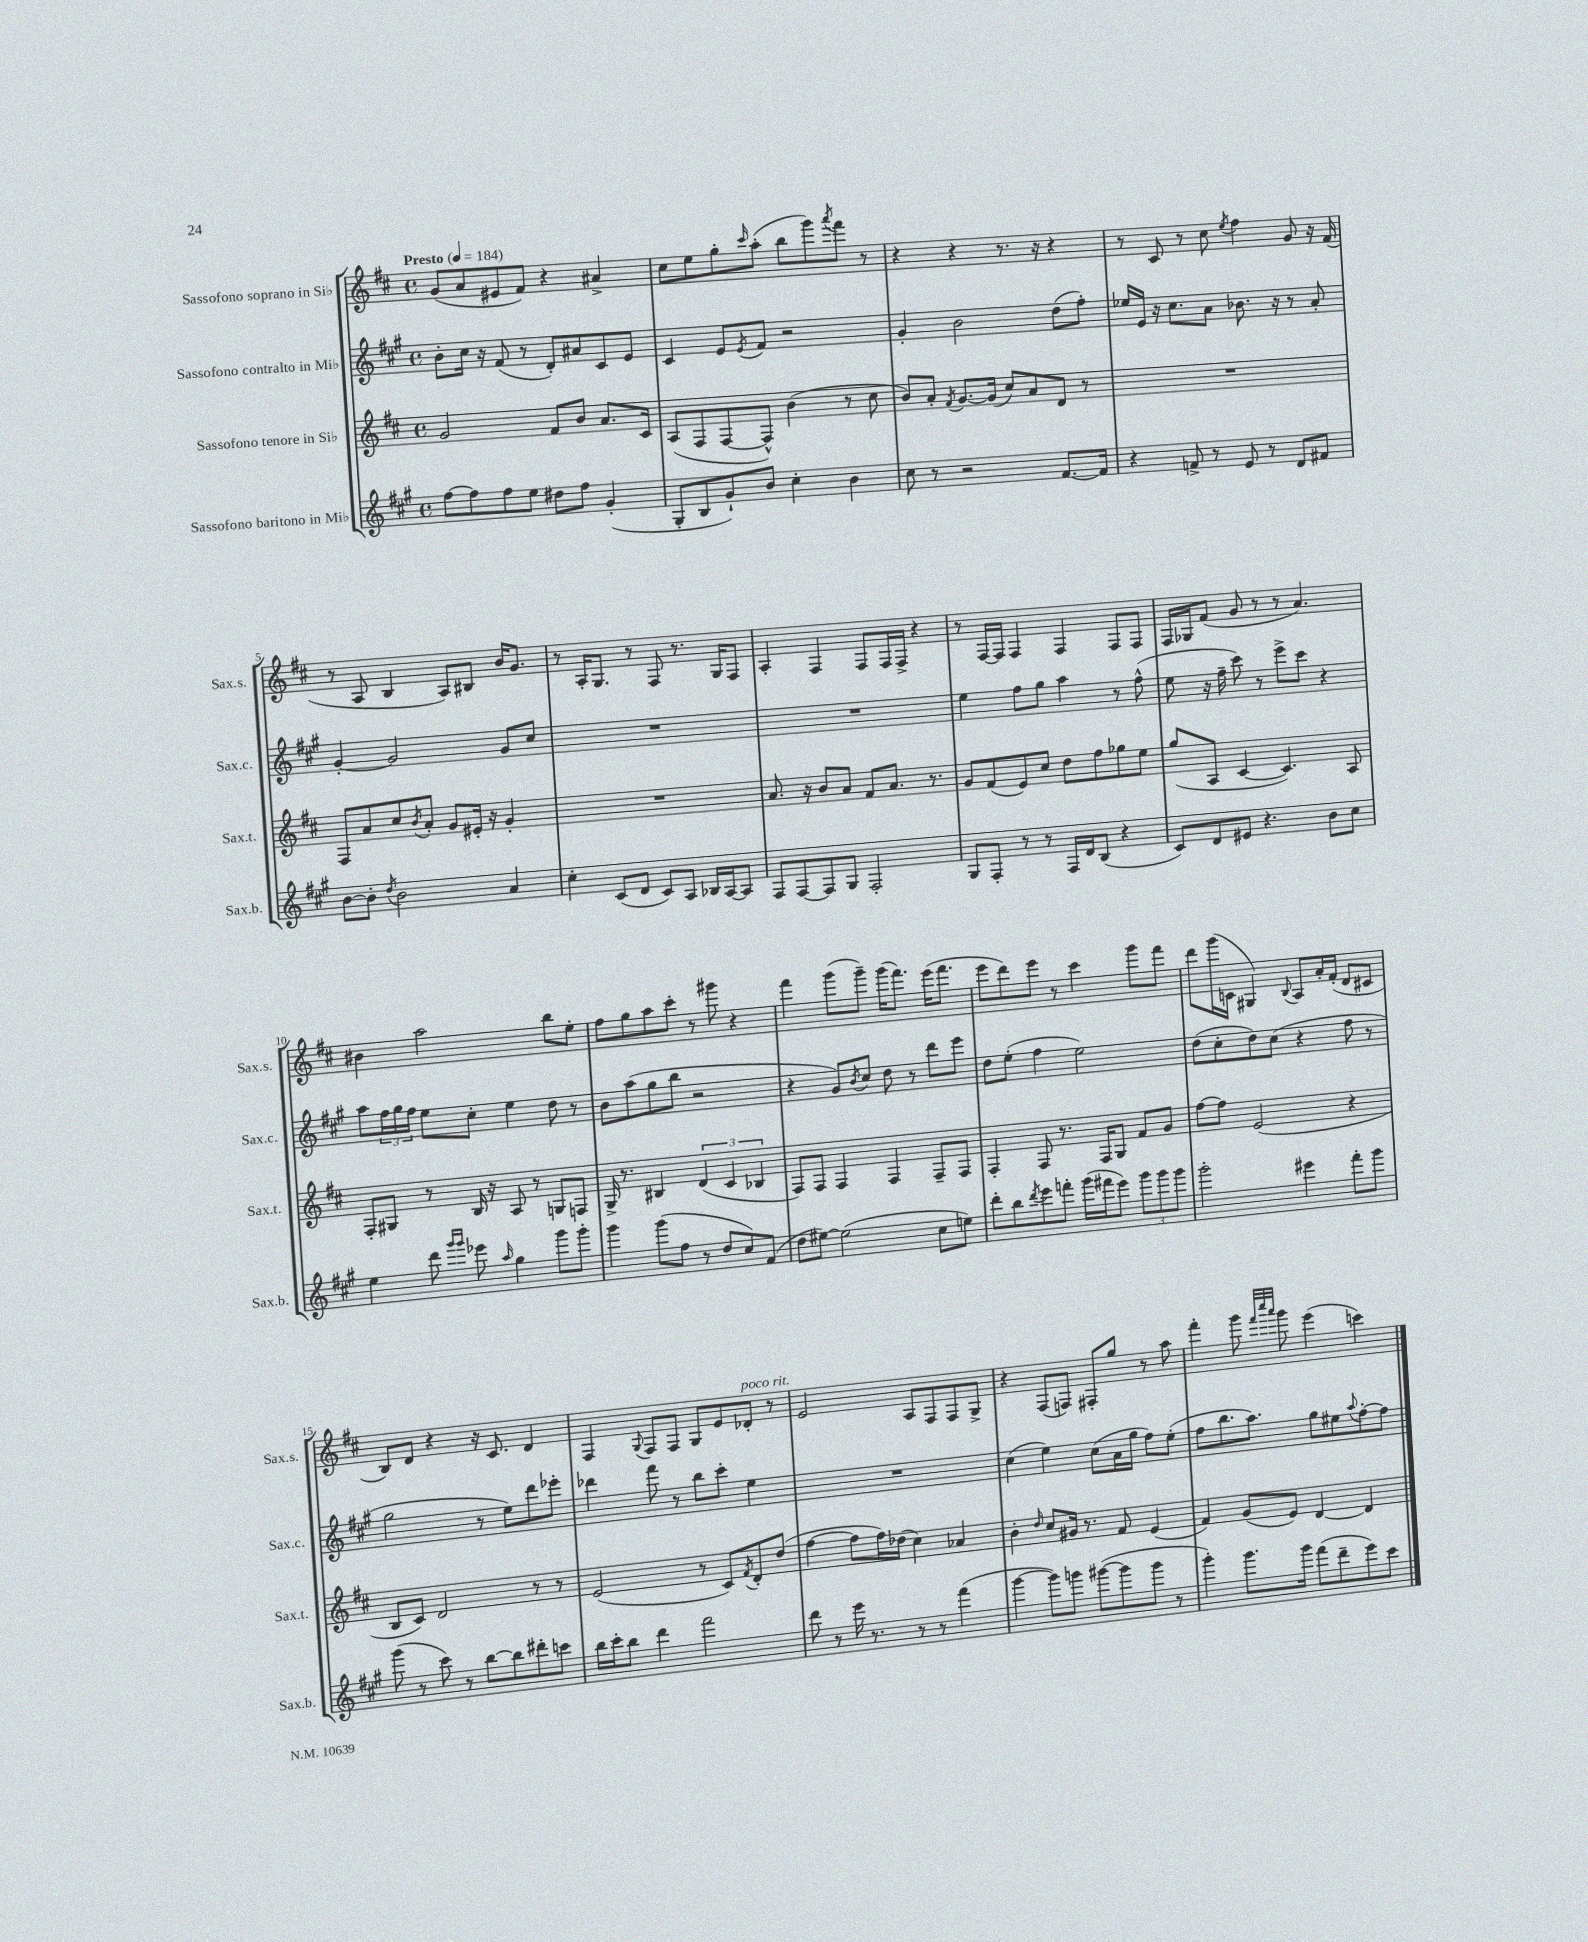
<<
\new StaffGroup <<
\new Staff = "s0" \with { instrumentName = "Sassofono soprano in Sib" shortInstrumentName = "Sax.s." } {
    \clef treble \key d \major \defaultTimeSignature \time 4/4 \tempo "Presto" 4 = 184
    g'8( a'8 eis'8 fis'8) r4 ais'4-> |
    cis''8 e''8 g''8-. \grace { cis'''16 } a''8-.( b''8 g'''8) \acciaccatura { a'''8 } fis'''8 r8 |
    r4 r4 r8. r16 r4 |
    r8 cis'8 r8 cis''8 \acciaccatura { e''8 } fis''4 g'8 r16 fis'16( |
    r8 a8 b4 a8) bis8 b'16 g'8. |
    r8 a16-. g8. r8 fis8 r8. g16 fis8 |
    a4-. fis4 fis8 fis16 fis16-> r4 |
    r8 fis16~ fis16 fis4 fis4 fis8 fis8 |
    fis16 ges16 fis'8( g'8 r8 r8 a'4.) |
    bis'4 a''2 b''8 e''8-. |
    fis''8 g''8 a''8 cis'''8-. r8 gis'''8 r4 |
    fis'''4 g'''8( g'''8--) g'''16( fis'''8.) e'''16( fis'''8. |
    e'''8 d'''8) e'''8 r8 cis'''4 g'''8 fis'''8 |
    d'''8 g'''16( c'16 gis4) \appoggiatura { b8 } a8 a'16-. fis'16-.( d'8 cis'8 |
    b8) d'8 r4 r16 cis'8. d'4 |
    fis4 \appoggiatura { g8 } fis8 fis8 g8 e'8 des'8-.^\markup { \italic "poco rit." } r8 |
    e'2 a8 fis8 fis8 g8-> |
    r4 fis8( f8) fis8-. g''8 r8 a''8 |
    fis'''4-. g'''8 \grace { fis'''32 cis''''32 a'''32 } g'''8 e'''4( c'''4) \bar "|." |
}
\new Staff = "s1" \with { instrumentName = "Sassofono contralto in Mib" shortInstrumentName = "Sax.c." } {
    \clef treble \key a \major \defaultTimeSignature \time 4/4
    b'8-. cis''16 r16 fis'8( r8 d'8-.) ais'8 cis'8 e'8 |
    cis'4 e'8 \acciaccatura { e'8 } fis'8 r2 |
    gis'4-. b'2 d''8( fis''8-.) |
    ees''16 e'16 r16 cis''8. a'8 bes'8. r16 r8 a'8-. |
    gis'4~-. gis'2 gis'8 cis''8 |
    R1 |
    R1 |
    e''4 fis''8 gis''8 a''4 r8 fis''8-^( |
    e''8 r16 fis''16-- cis'''8) r8 e'''8-> cis'''8 r4 |
    a''8 \tuplet 3/2 { fis''16 gis''16 fis''16 } e''8 cis''8-. e''4 d''8 r8 |
    b'8 a''8( gis''8 b''8 r2 |
    r4 gis'8) \acciaccatura { b'8 } cis''8 d''8 r8 d'''8 e'''8 |
    d''8 e''8-.( fis''4 e''2) |
    d''8( cis''8-. d''8) cis''8( r4 fis''8 r8 |
    gis''2 r8 e''8) d'''8 ees'''8-. |
    des'''4 fis'''8 r8 b''8 cis'''8-. e''4 |
    R1 |
    cis''4( e''4) cis''8( a'16 gis''16 fis''8) e''8-.( |
    fis''8 b''8. a''8.) gis''8 eis''8 \appoggiatura { a''8 } fis''8~-. fis''8 \bar "|." |
}
\new Staff = "s2" \with { instrumentName = "Sassofono tenore in Sib" shortInstrumentName = "Sax.t." } {
    \clef treble \key d \major \defaultTimeSignature \time 4/4
    g'2 fis'8 b'8 a'8. cis'16 |
    a8( fis8 fis8~ fis8-^) b'4( r8 cis''8 |
    b'8) a'8-. \acciaccatura { fis'8 } g'8.~ g'16( cis''8) a'8 d'8 r8 |
    R1 |
    fis8 a'8 cis''8 \acciaccatura { b'8 } a'8-. g'8 eis'16-. r16 g'4-. |
    R1 |
    a'8. r16 b'8 a'8 fis'8 a'8. r8. |
    g'8 fis'8( e'8) cis''8 d''8 fis''8 ges''8 e''8 |
    g''8( a8 cis'4~ cis'4.) a8 |
    fis8-. gis8 r8 b16 r16 a8 r8 g8 f8 |
    g16-> r8. bis4 \tuplet 3/2 { d'4( cis'4 bes4 } |
    fis8) fis8 fis4 fis4 fis8-- fis8 |
    fis4-. fis8 r8. fis16 g8 fis'8 g'8 |
    fis''8~ fis''8 e'2( r4 |
    b8 cis'8) d'2 r8 r8 |
    e'2( r8 cis'8) \acciaccatura { fis'8 } d'8-. d''8( |
    fis''4~ fis''8 fis''16) des''16( cis''4) aes'4 |
    b'4-. \grace { d''16 } cis''8 gis'16 r8. fis'8 e'4( |
    fis'4) g'8( e'8) d'4~ d'4 \bar "|." |
}
\new Staff = "s3" \with { instrumentName = "Sassofono baritono in Mib" shortInstrumentName = "Sax.b." } {
    \clef treble \key a \major \defaultTimeSignature \time 4/4
    fis''8~ fis''8 fis''8 e''8 dis''8 fis''8 gis'4-.( |
    gis8-. b8 gis'8-!) b'8 cis''4-. b'4 |
    cis''8 r8 r2 fis'8.~ fis'16 |
    r4 f'8-> r8 e'8 r8 d'8 fis'8 |
    b'8~ b'8-. \acciaccatura { d''8 } b'2 a'4 |
    cis''4-. cis'8( d'8 cis'8) a8 bes16 a16~ a8 |
    fis8 fis8~ fis8 gis8 fis2-. |
    gis8 fis8-. r8 r8 fis16 d'16 b8( r4 |
    cis'8) d'8 eis'8 r4. b'8 cis''8 |
    e''4 d'''8 \grace { gis'''16 gis'''16 } ees'''8 \grace { a''16 } gis''4 gis'''8 gis'''8-. |
    gis'''4 gis'''8( fis''8 r8 d''8 cis''8) fis'8( |
    d''8 eis''8~) eis''2( cis''8 e''8) |
    d'''8-. b''8 \acciaccatura { d'''8 } e'''8 f'''8-. gis'''16( fis'''16 e'''8) \tuplet 3/2 { gis'''8 gis'''8 gis'''8 } |
    gis'''2-. eis'''4 fis'''8-. gis'''8 |
    gis'''8( r8 cis'''8) r8 b''8~ b''8 dis'''8-. c'''8 |
    b''16 cis'''16-. b''8 d'''4 fis'''2 |
    d'''8 r8 e'''16 r8. r8 r8 fis'''4( |
    gis'''4~ gis'''8) g'''8 gis'''8~( gis'''8 gis'''8 r8 |
    gis'''4-.) gis'''8. gis'''16 fis'''8( d'''8-- e'''8) cis'''8 \bar "|." |
}
>>
>>
